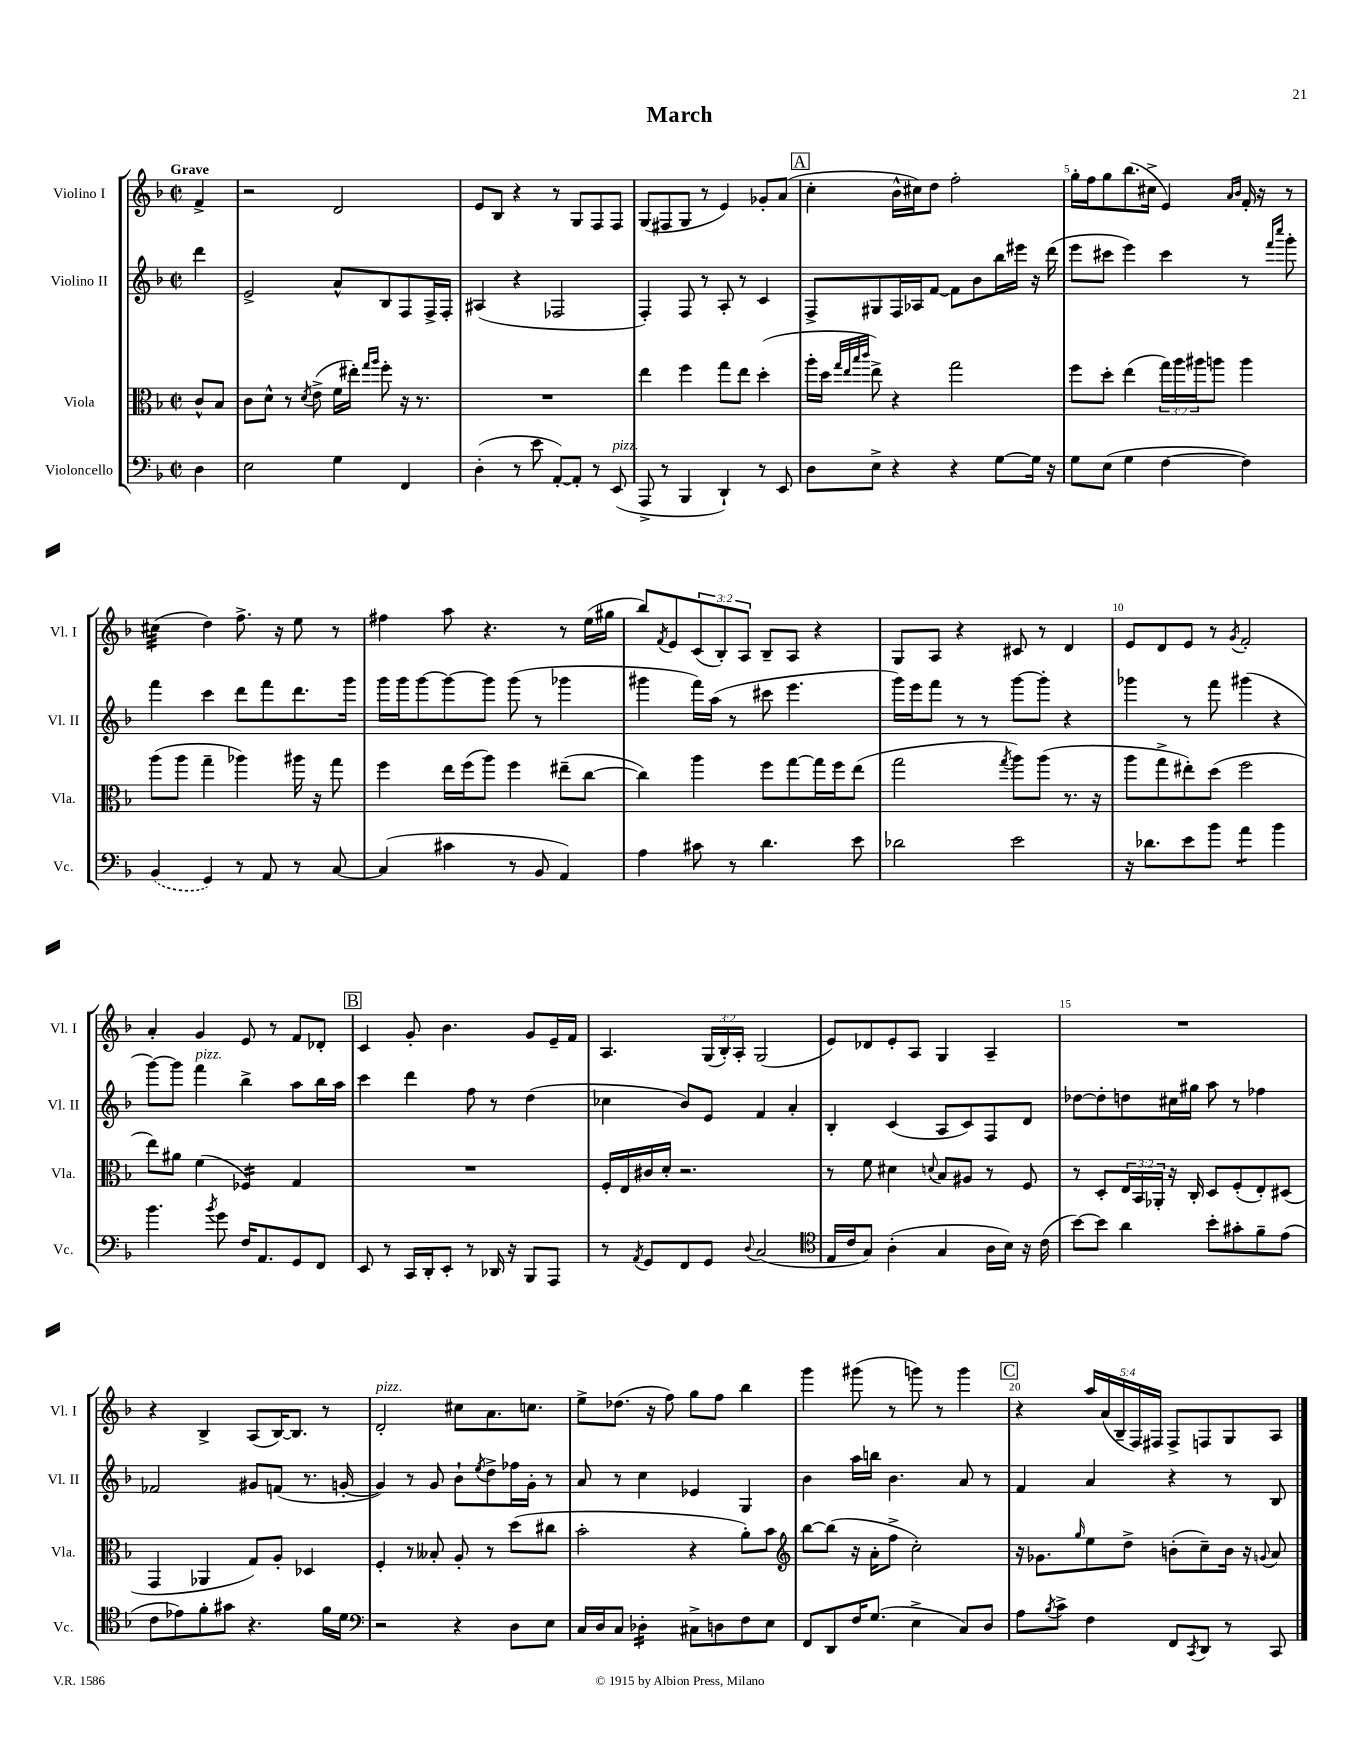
\header { title = "March" }
<<
\new StaffGroup <<
\new Staff = "s0" \with { instrumentName = "Violino I" shortInstrumentName = "Vl. I" } {
    \clef treble \key f \major \defaultTimeSignature \time 2/2 \override Staff.TupletNumber.text = #tuplet-number::calc-fraction-text \partial 4 \tempo "Grave"
    f'4-> |
    r2 d'2 |
    e'8 bes8 r4 r8 g8 f8 f8 |
    g8( fis8 g8 r8 e'4) ges'8-. a'8( |
    \mark \markup { \box "A" } c''4-. bes'16-^ cis''16) d''8 f''2-. |
    g''16-. f''16 g''8 bes''8.( cis''16-> e'4) \grace { a'16 bes'16 } f'16-. r16 r8 |
    cis''4:32( d''4) f''8.-> r16 e''8 r8 |
    fis''4 a''8 r4. r8 e''16( gis''16 |
    bes''8) \acciaccatura { f'8 } e'8 \tuplet 3/2 { c'8( bes8-.) a8 } bes8-- a8 r4 |
    g8 a8 r4 cis'8 r8 d'4 |
    e'8 d'8 e'8 r8 \acciaccatura { g'8 } f'2-. |
    a'4-. g'4 e'8 r8 f'8 des'8-. |
    \mark \markup { \box "B" } c'4 g'8-. bes'4. g'8 e'16-- f'16 |
    a4. \tuplet 3/2 { g16( bes16-.) a16-. } g2( |
    e'8) des'8 e'8-. a8 g4 a4-- |
    R1 |
    r4 bes4-> a8( bes16~) bes8. r8 |
    d'2-.^\markup { \italic "pizz." } cis''8 a'8. c''8. |
    e''8-> des''8.( r16 f''8) g''8 f''8 bes''4 |
    g'''4 gis'''8( r8 g'''8) r8 g'''4 |
    \mark \markup { \box "C" } r4 \tuplet 5/4 { a''16 a'16( bes16-- f16) fis16 } fis8-> f8 g8 a8 \bar "|." |
}
\new Staff = "s1" \with { instrumentName = "Violino II" shortInstrumentName = "Vl. II" } {
    \clef treble \key f \major \defaultTimeSignature \time 2/2 \partial 4
    d'''4 |
    e'2-> a'8-^ bes8 f8 f16-> f16-. |
    ais4( r4 fes2 |
    f4-.) f8 r8 a8-. r8 c'4 |
    \mark \markup { \box "A" } f8-> gis8 f16 aes16 f'8~ f'8 bes'8 bes''16 eis'''16 r16 d'''16( |
    e'''8 cis'''8 e'''4) cis'''4 r8 \grace { f'''16 c''''16 } g'''8-. |
    f'''4 c'''4 d'''8 f'''8 d'''8. g'''16 |
    g'''16 g'''16 g'''8~ g'''8~ g'''8 g'''8( r8 ges'''4 |
    gis'''4 f'''16) a''16( r8 cis'''8 e'''4. |
    g'''16) e'''16 f'''8 r8 r8 g'''8~ g'''8-. r4 |
    ges'''4 r8 f'''8 gis'''4( r4 |
    g'''8~) g'''8 f'''4^\markup { \italic "pizz." } bes''4-> a''8 bes''16 a''16 |
    \mark \markup { \box "B" } c'''4 d'''4 f''8 r8 d''4( |
    ces''4 bes'8) e'8 f'4 a'4-. |
    bes4-. c'4( a8 c'8) f8 d'8 |
    des''8~ des''8-. d''8 cis''16 gis''16 a''8 r8 fes''4 |
    fes'2 gis'8 f'8( r8. g'16~-. |
    g'4) r8 g'8 bes'8-! \acciaccatura { e''8 } d''8-> fes''16 g'16-. r8 |
    a'8 r8 c''4 ees'4 g4 |
    bes'4 a''16 b''16 bes'4. a'8 r8 |
    \mark \markup { \box "C" } f'4 a'4 r4 r8 bes8 \bar "|." |
}
\new Staff = "s2" \with { instrumentName = "Viola" shortInstrumentName = "Vla." } {
    \clef alto \key f \major \defaultTimeSignature \time 2/2 \override Staff.TupletNumber.text = #tuplet-number::calc-fraction-text \partial 4
    c'8-^ bes8 |
    c'8 d'8-^ r8 \acciaccatura { d'8 } e'8->( f'16 eis''16-.) \grace { g''16 a''16 } f''8-. r16 r8. |
    R1 |
    e''4 f''4 g''8 e''8 d''4-.( |
    \mark \markup { \box "A" } a''16-. d''16 \grace { g''32 e''32 bes''32 c'''32 } e''8->) r4 g''2 |
    f''8 d''8-. e''4( \tuplet 3/2 { g''16) a''16 ais''16 } a''8 a''4 |
    a''8( a''8 g''4-- aes''4) ais''16 r16 g''8 |
    f''4 e''16 f''16( a''8) f''4 eis''8--( c''8~ |
    c''4) a''4 f''8 g''8~ g''16 f''16 e''8( |
    g''2 \acciaccatura { g''8 } a''8) a''8( r8. r16 |
    a''8 g''8-> eis''8-.) d''8( f''2 |
    e''8) ais'8 f'4( fes4:16) g4 |
    \mark \markup { \box "B" } R1 |
    f16-. e16 cis'16 d'16-. r2. |
    r8 f'8 dis'4 \appoggiatura { d'8 } bes8 ais8 r8 f8 |
    r8 d8-. \tuplet 3/2 { e16 bes,16 aes,16-. } r16 c16-. d8 f8-.( e8-.) dis8( |
    g,4 aes,4 g8) a8-. des4 |
    f4-. r8 beses8-. a8-. r8 d''8( cis''8 |
    bes'2-. r4 a'8-.) bes'8 |
    \clef treble bes''8~ bes''8( r16 a'16-. f''8-> c''2-.) |
    \mark \markup { \box "C" } r16 ges'8. \grace { g''16 } e''8 d''8-> b'8-.( c''8--) b'16 r16 \appoggiatura { g'8 } a'8 \bar "|." |
}
\new Staff = "s3" \with { instrumentName = "Violoncello" shortInstrumentName = "Vc." } {
    \clef bass \key f \major \defaultTimeSignature \time 2/2 \partial 4
    d4 |
    e2 g4 f,4 |
    d4-.( r8 e'8 a,8~-.) a,8-. r8 e,8^\markup { \italic "pizz." }( |
    a,,8-> r8 bes,,4 d,4-!) r8 e,8 |
    \mark \markup { \box "A" } d8 e8-> r4 r4 g8~ g16 r16 |
    g8 e8( g4 f4~ f4) |
    \once \slurDashed bes,4( g,4) r8 a,8 r8 c8~ |
    c4( cis'4 r8 bes,8 a,4) |
    a4 cis'8 r8 d'4. e'8 |
    des'2 e'2 |
    r16 des'8. e'8 bes'8 a'4:8 bes'4 |
    bes'4. \acciaccatura { bes'8 } g'8 f16 a,8. g,8 f,8 |
    \mark \markup { \box "B" } e,8 r8 c,16 d,16-. e,8-. r8 des,16 r16 bes,,8 a,,8 |
    r8 \acciaccatura { a,8 } g,8 f,8 g,8 \appoggiatura { d8 } c2( |
    \clef tenor e16 c'16 g8) a4-.( g4 a16 bes16) r16 c'16( |
    bes'8~) bes'8 a'4 bes'8-. gis'8-. f'8-- e'8( |
    c'8 ees'8) f'8-. gis'8 r4. f'16 d'16 |
    \clef bass r2 r4 d8 e8 |
    c16 d16 c8 des4:16-. cis8-> d8 f8 e8 |
    f,8 d,8 f16 g8.( e4-> c8) d8 |
    \mark \markup { \box "C" } a8 \acciaccatura { bes8 } c'8-> f4 f,8 \acciaccatura { c,8 } d,8 r8 c,8 \bar "|." |
}
>>
>>
\layout { \context { \Score \override BarNumber.break-visibility = ##(#f #t #t) barNumberVisibility = #(every-nth-bar-number-visible 5) } }
